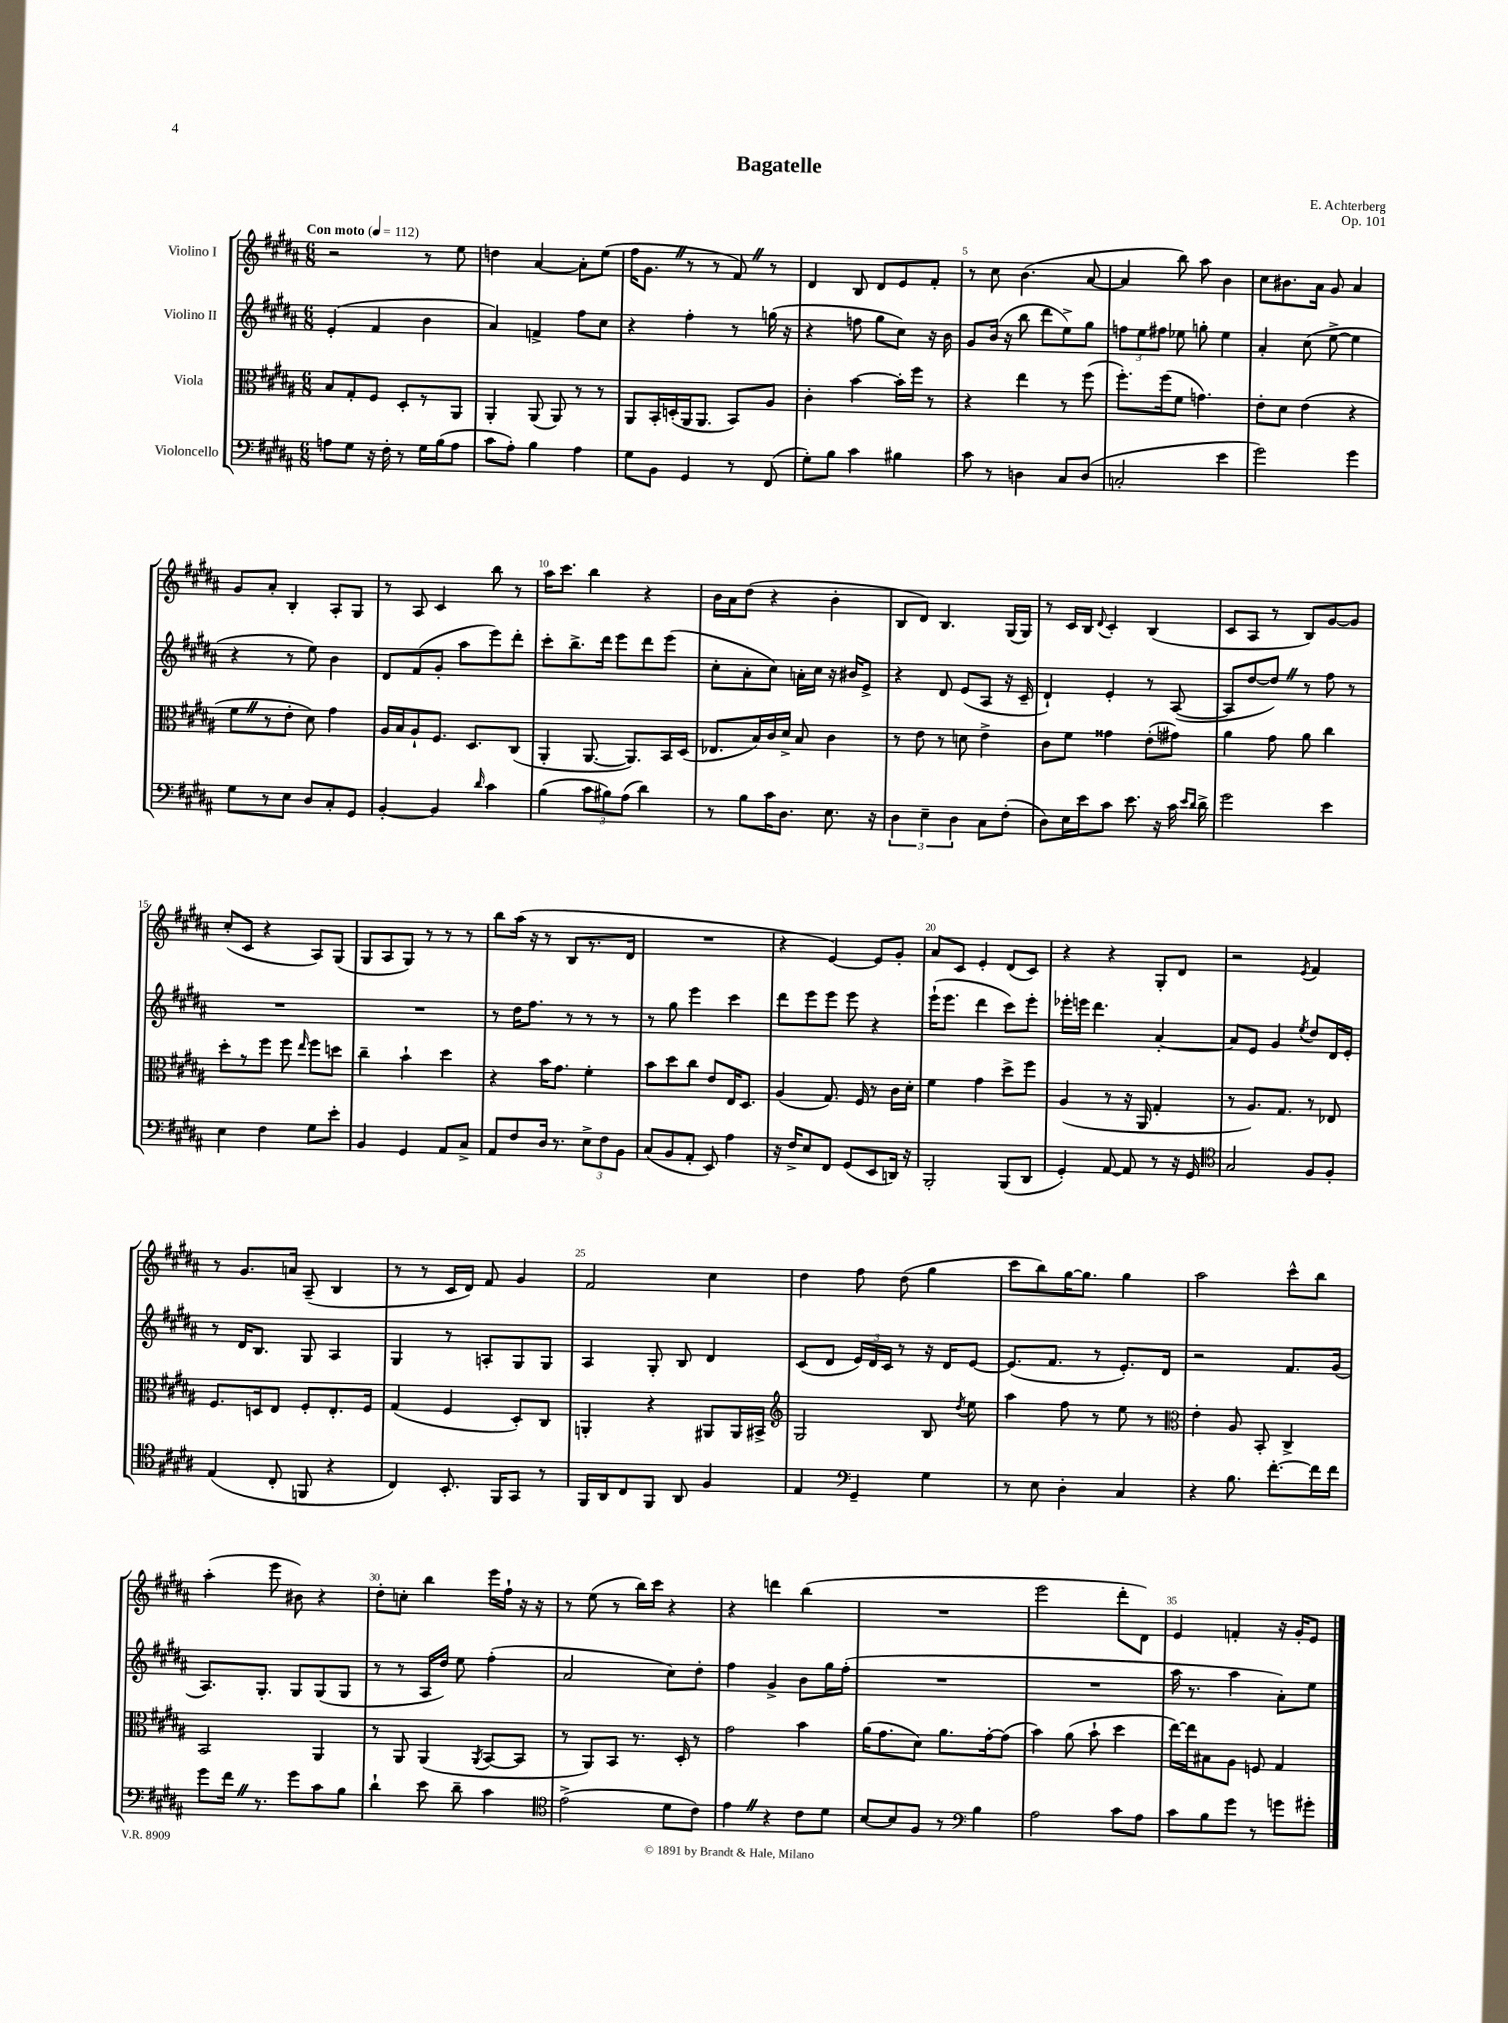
\header { title = "Bagatelle" composer = "E. Achterberg" opus = "Op. 101" }
<<
\new StaffGroup <<
\new Staff = "s0" \with { instrumentName = "Violino I" } {
    \clef treble \key b \major \numericTimeSignature \time 6/8 \tempo "Con moto" 4 = 112
    \autoBeamOff r2 r8 e''8 |
    d''4 ais'4~ ais'8[-. e''8]( |
    fis''16[ gis'8.] \once \override BreathingSign.text = \markup { \musicglyph "scripts.caesura.straight" } \breathe r8 r8 fis'8) \once \override BreathingSign.text = \markup { \musicglyph "scripts.caesura.straight" } \breathe r8 |
    dis'4 b8 dis'8[ e'8 fis'8]-. |
    r8 cis''8 b'4.( ais'8~ |
    ais'4 b''8) ais''8 b'4 |
    cis''8[ bis'8. ais'16] gis'8 ais'4 |
    gis'8[ ais'8]-. b4-. ais8[-. gis8] |
    r8 ais8 cis'4 b''8 r8 |
    ais''16[ cis'''8.] b''4 r4 |
    b'16[ ais'16 dis''8]( r4 b'4-. |
    b8[ dis'8]) b4. gis16[( gis16]) |
    r8 cis'16[ b16] \appoggiatura { dis'8 } cis'4-. b4( |
    cis'8[ ais8] r8 b8[) gis'8~ gis'8] |
    cis''8[-.( cis'8] r4 ais8[) gis8]( |
    gis8[ ais8 gis8]) r8 r8 r8 |
    b''8[ ais''16]( r16 r8 b8[ r8. dis'16] |
    R2. |
    r4 e'4~) e'8[ gis'8]-. |
    ais'8[ cis'8] e'4-. dis'8[( cis'8]) |
    r4 r4 gis8[-. dis'8] |
    r2 \acciaccatura { e'8 } fis'4 |
    r8 gis'8.[ a'16] ais8--( b4 |
    r8 r8 cis'16[ dis'16]) fis'8 gis'4 |
    fis'2 cis''4 |
    dis''4 fis''8 dis''8( gis''4 |
    cis'''8[ b''8) gis''16~ gis''8.] gis''4 |
    ais''2 cis'''8[-^ b''8] |
    ais''4-.( e'''8 bis'8) r4 |
    dis''8[-. c''8]-. b''4 e'''16[ fis''16]-! r16 r16 |
    r8 e''8( r8 b''16[) cis'''16] r4 |
    r4 d'''4 b''4( |
    R2. |
    e'''2 dis'''8[-. dis'8]) |
    e'4 f'4-. r16 gis'16[-. e'8] \bar "|." |
}
\new Staff = "s1" \with { instrumentName = "Violino II" } {
    \clef treble \key b \major \numericTimeSignature \time 6/8
    \autoBeamOff e'4-.( fis'4 b'4 |
    ais'4) f'4-> fis''8[ cis''8] |
    r4 fis''4-. r8 g''16( r16 |
    r4 f''8 gis''8[ cis''8]) r16 b'16 |
    gis'8[ b'16]( r16 b''8 dis'''8[ e''8->) gis''8] |
    \tuplet 3/2 { f''8[ e''8 fis''8] } ees''8 g''8-. ees''4 |
    ais'4-. cis''8( e''8~-> e''4 |
    r4 r8 e''8) b'4 |
    dis'8[ fis'8( gis'8]-. ais''8[ e'''8) dis'''8]-. |
    cis'''8[-. b''8.-> dis'''16] e'''8[ dis'''8 e'''8]( |
    cis''8[-. ais'8-. cis''8]) a'16[-. cis''16] r16 bis'16[ e'8]-> |
    r4 dis'8 e'8[( ais8] r16 cis'16-- |
    dis'4-!) e'4-. r8 ais8~( |
    ais8[ dis''8~ dis''8]) \once \override BreathingSign.text = \markup { \musicglyph "scripts.caesura.straight" } \breathe r8 fis''8 r8 |
    R2. |
    R2. |
    r8 dis''16[ fis''8.] r8 r8 r8 |
    r8 gis''8 e'''4 cis'''4 |
    dis'''8[ e'''8 e'''8] e'''8 r4 |
    e'''16[-!( e'''8.] dis'''4 cis'''8[) e'''8]-. |
    ees'''16[-. e'''16] dis'''4. ais'4~-. |
    ais'8[ e'8] gis'4 \acciaccatura { e''8 } dis''8[ dis'16 e'16]-. |
    r8 dis'16[ b8.] gis8 ais4 |
    gis4 r8 a8[-. gis8 gis8] |
    ais4 gis8-. b8 dis'4 |
    cis'8[( dis'8] \tuplet 3/2 { e'16[) dis'16 cis'16] } r8 r16 dis'16[ e'8]~ |
    e'8.[( fis'8.] r8 e'8.[-.) dis'16] |
    r2 fis'8.[ gis'16]( |
    ais8.[) gis8.]-. gis8[ gis8( gis8] |
    r8 r8 ais16[ dis''16]) e''8 fis''4-.( |
    ais'2 cis''8[) dis''8]-. |
    fis''4 gis'4-> b'8[ gis''16 fis''16]-.( |
    R2. |
    R2. |
    ais''16 r8. ais''4 ais'8[-.) e''8] \bar "|." |
}
\new Staff = "s2" \with { instrumentName = "Viola" } {
    \clef alto \key b \major \numericTimeSignature \time 6/8
    \autoBeamOff b8[ gis8-. fis8] dis8[-. r8 ais,8] |
    ais,4-. ais,8( ais,8) r8 r8 |
    ais,8[ b,16-. d16-.( ais,16 ais,8.] b,8[) ais8] |
    cis'4-. b'4~ b'16[-. fis''16] r8 |
    r4 e''4 r8 fis''8( |
    fis''8.[-.) fis''16( fis'8] g'4.) |
    e'8[-. dis'8] e'4( r4 |
    fis'8[ \once \override BreathingSign.text = \markup { \musicglyph "scripts.caesura.straight" } \breathe r8 e'8]-. dis'8) gis'4 |
    ais16[ b16 ais8-! fis8.] dis8.[ cis8]( |
    ais,4-. ais,8.~ ais,8.[) b,16 dis16]( |
    ees8.[ b16) cis'16 dis'16]-> b8 cis'4 |
    r8 e'8 r8 d'8 e'4-> |
    cis'8[ fis'8] gisis'4 e'8[-.( gis'8]) |
    ais'4 gis'8 ais'8 cis''4 |
    dis''8[-. r8 fis''8] fis''8 \grace { e''16 } fis''8[ d''8] |
    cis''4-- b'4-! dis''4 |
    r4 b'16[ gis'8.] fis'4-. |
    b'8[ dis''8 cis''8] e'8[ e16 dis8.] |
    ais4( gis8.) fis16 r8 cis'16[ dis'16]-. |
    fis'4 gis'4 dis''8[-> fis''8] |
    ais4( r8 r16 ais,16 gis4-. |
    r8 ais8.[) gis8.] r8 ees8 |
    fis8.[ d16 e8] fis8[-. e8.-. fis16] |
    gis4( fis4 dis8[-.) cis8] |
    a,4-. r4 ais,8[ ais,16 bis,16]-> |
    \clef treble gis2 b8 \acciaccatura { dis''8 } e''8 |
    ais''4 fis''8 r8 e''8 r8 |
    \clef alto e'4-. ais8 b,8-. cis4-> |
    b,2 ais,4 |
    r8 ais,8 ais,4( \acciaccatura { ais,8 } b,8[~ b,8] |
    r8 ais,8[) b,8] r8. dis16-. r8 |
    gis'2 b'4 |
    ais'16[( gis'8. dis'8]) ais'8.[ gis'16~-. gis'8]( |
    b'4) ais'8( b'8-! dis''4 |
    e''16[~) e''16 bis8 ais8] f8 gis4 \bar "|." |
}
\new Staff = "s3" \with { instrumentName = "Violoncello" } {
    \clef bass \key b \major \numericTimeSignature \time 6/8
    \autoBeamOff a8[ gis8] r16 fis16-. r8 gis16[ b16( a8] |
    cis'8[ ais8]-.) b4 ais4 |
    gis8[ b,8] gis,4 r8 fis,8( |
    gis8[-.) b8] cis'4 bis4 |
    cis'8 r8 d4 cis8[ d8]( |
    c2-. e'4 |
    gis'2) gis'4 |
    gis8[ r8 e8] dis8[ cis8-. gis,8] |
    b,4~-. b,4 \grace { dis'16 } cis'4 |
    b4( \tuplet 3/2 { cis'8[ bis8) ais8]( } dis'4) |
    r8 b8[ cis'16 dis8.] e8. r16 |
    \tuplet 3/2 { dis4 e4-- dis4 } cis8[ fis8]-.( |
    dis8[) e16 e'16 cis'8] e'8. r16 cis'16 \grace { e'16[ dis'16] } dis'16-> |
    gis'2 e'4 |
    e4 fis4 gis8[ e'8]-. |
    b,4 gis,4 ais,8[ cis8]-> |
    ais,8[ fis8 dis16] r8. \tuplet 3/2 { e8[-> fis8 b,8] } |
    cis8[( b,8 ais,8]-. e,8) ais4 |
    r16 fis16[-> e8 fis,8] gis,8[( e,8 d,16]) r16 |
    b,,2-. b,,8[( dis,8] |
    gis,4-.) ais,8~ ais,8 r8 r16 gis,16 |
    \clef tenor gis2 fis8[ fis8]-. |
    e4( cis8-. f,8 r4 |
    cis4) b,8.-. fis,16[ gis,8] r8 |
    fis,16[ ais,16 cis8 fis,8] ais,8 fis4 |
    e4 \clef bass gis,4-- gis4 |
    r8 e8 dis4-. cis4 |
    r4 b8. fis'8.[~-. fis'16 fis'16] |
    gis'8[ fis'16] \once \override BreathingSign.text = \markup { \musicglyph "scripts.caesura.straight" } \breathe r8. gis'8[ cis'8 b8] |
    dis'4-! e'8 dis'8-- cis'4 |
    \clef tenor e'2->( dis'8[ cis'8]) |
    e'4 \once \override BreathingSign.text = \markup { \musicglyph "scripts.caesura.straight" } \breathe r4 cis'8[ dis'8] |
    b8[~ b8 fis8] r8 \clef bass b4 |
    ais2 cis'8[ ais8] |
    cis'8[ b8 gis'8] r8 g'8[ gis'8]-. \bar "|." |
}
>>
>>
\layout { \context { \Score \override BarNumber.break-visibility = ##(#f #t #t) barNumberVisibility = #(every-nth-bar-number-visible 5) } }
